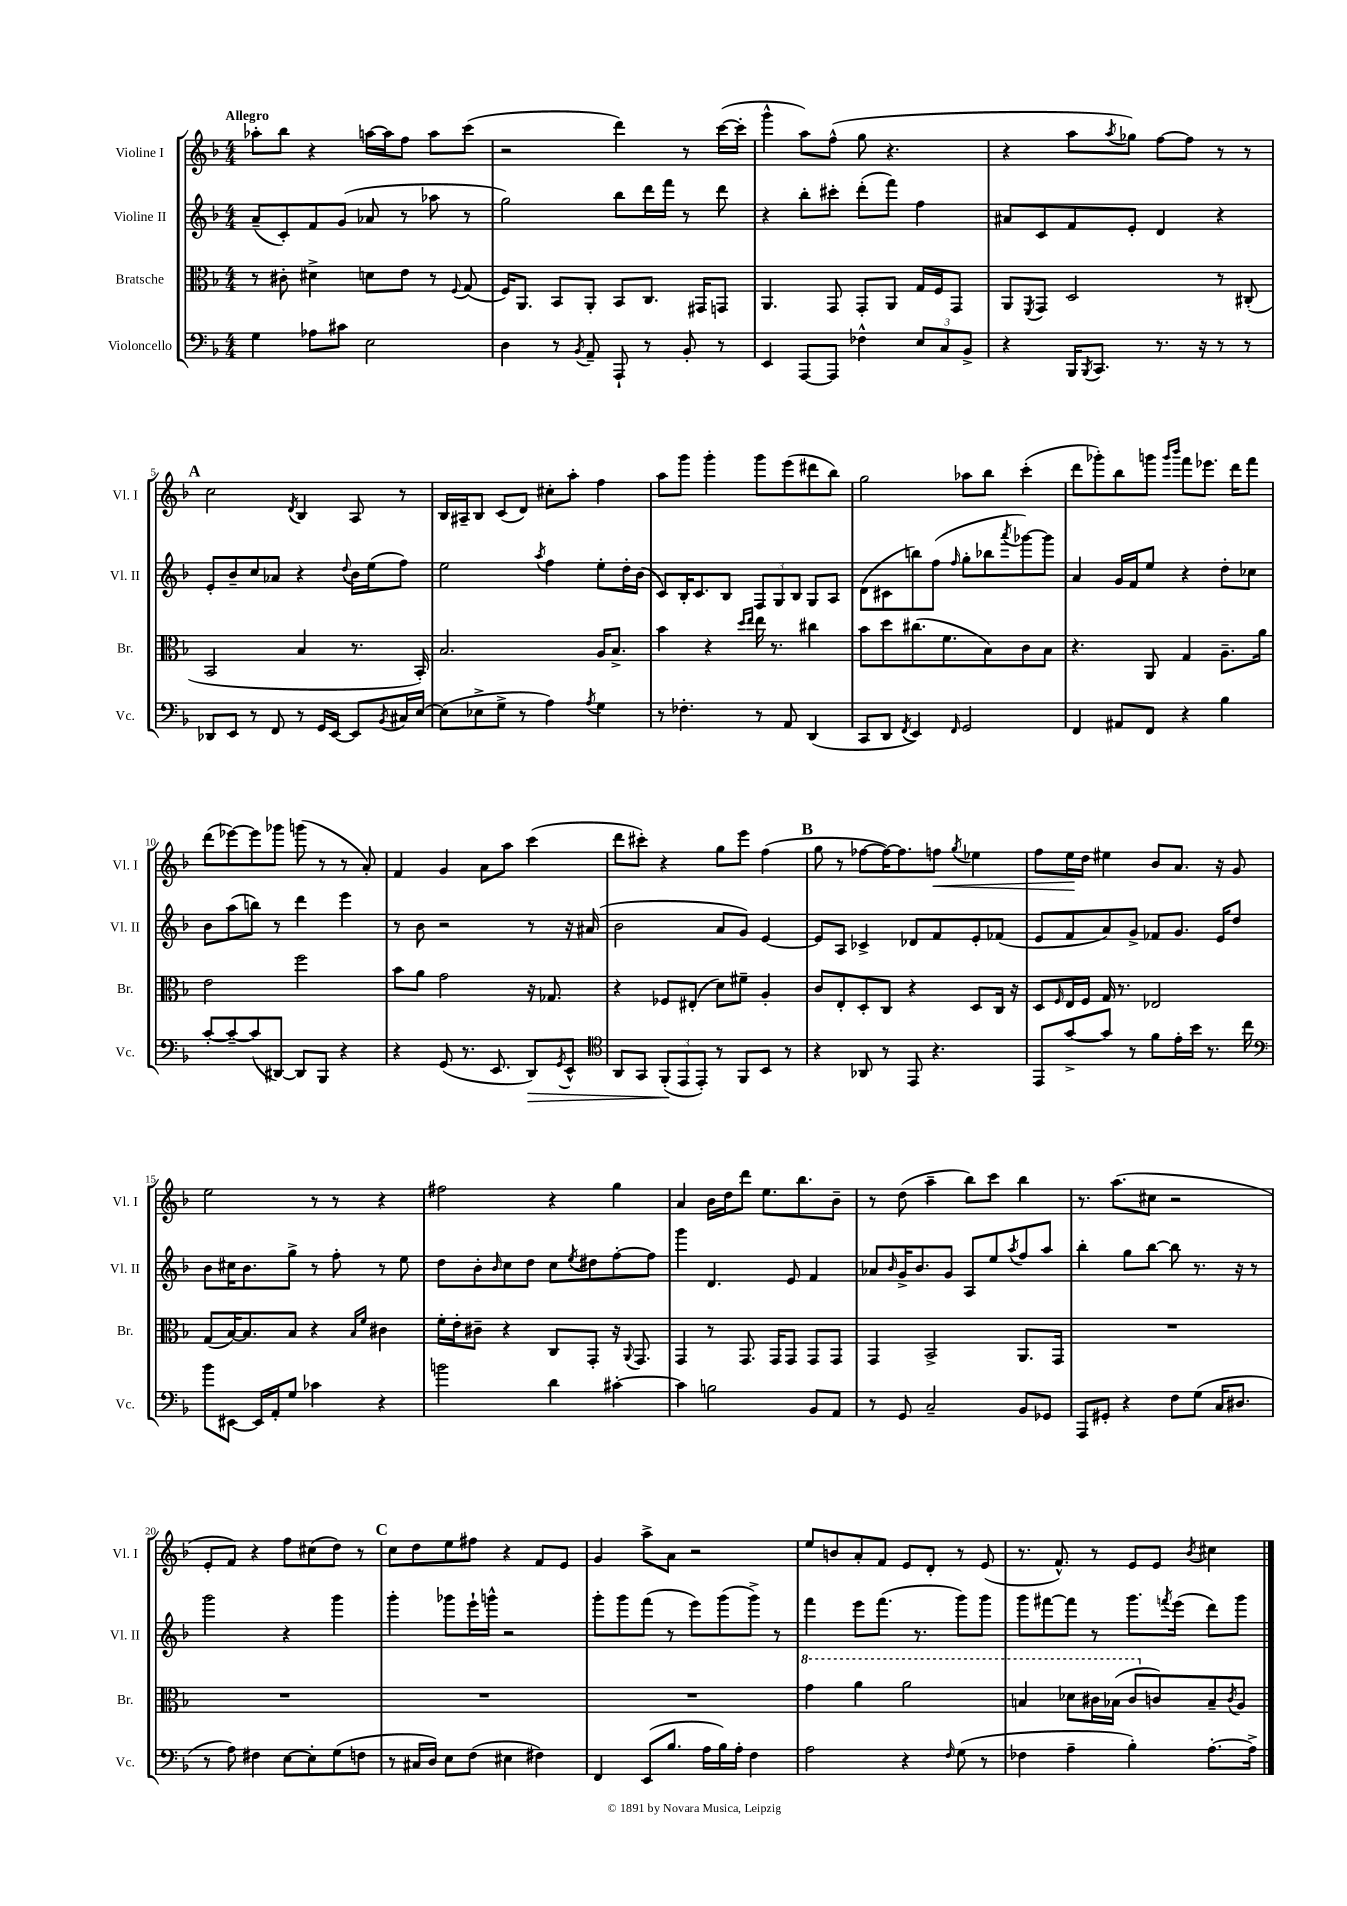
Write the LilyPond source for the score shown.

<<
\new StaffGroup <<
\new Staff = "s0" \with { instrumentName = "Violine I" shortInstrumentName = "Vl. I" } {
    \clef treble \key f \major \numericTimeSignature \time 4/4 \tempo "Allegro"
    aes''8-. bes''8 r4 a''16~ a''16 f''8 a''8 c'''8( |
    r2 d'''4) r8 c'''16~( c'''16-. |
    g'''4-^ a''8) f''8-^( g''8 r4. |
    r4 a''8 \acciaccatura { a''8 } ges''8) f''8~ f''8 r8 r8 |
    \mark \markup { \bold "A" } c''2 \acciaccatura { d'8 } bes4 a8 r8 |
    bes16 ais16-- bes8 c'8( d'8) cis''8-. a''8-. f''4 |
    a''8 g'''8 g'''4-. g'''8 e'''8( dis'''8 bes''8) |
    g''2 aes''8 bes''8 c'''4-.( |
    d'''8 ges'''8-.) bes''8 g'''8 \grace { g'''16 bes'''16 } f'''8 ees'''8. d'''16 f'''8 |
    d'''8( ees'''8~) ees'''8 ges'''8 g'''8( r8 r8 a'8-.) |
    f'4 g'4 a'8 a''8 c'''4( |
    d'''8 cis'''8-.) r4 g''8 e'''8 f''4( |
    \mark \markup { \bold "B" } g''8 r8 fes''8~ fes''16~) fes''8. f''8\< \acciaccatura { g''8 } ees''4 |
    f''8 e''16\! d''16 eis''4 bes'8 a'8. r16 g'8 |
    e''2 r8 r8 r4 |
    fis''2 r4 g''4 |
    a'4 bes'16 d''16 d'''8 e''8. bes''8. bes'8-- |
    r8 d''8( a''4-- bes''8) c'''8 bes''4 |
    r8. a''8.( cis''8 r2 |
    e'8-. f'8) r4 f''8 cis''8( d''8) r8 |
    \mark \markup { \bold "C" } c''8 d''8 e''8 fis''8 r4 f'8 e'8 |
    g'4 a''8-> a'8 r2 |
    e''8 b'8 a'8-. f'8 e'8 d'8-. r8 e'8( |
    r8. f'8.-^) r8 e'8 e'8 \acciaccatura { bes'8 } cis''4 \bar "|." |
}
\new Staff = "s1" \with { instrumentName = "Violine II" shortInstrumentName = "Vl. II" } {
    \clef treble \key f \major \numericTimeSignature \time 4/4
    a'8--( c'8-.) f'8 g'8( aes'8 r8 aes''8 r8 |
    g''2) bes''8 d'''16 f'''16 r8 d'''8 |
    r4 bes''8-. cis'''8-. d'''8-.( f'''8) f''4 |
    ais'8 c'8 f'8 e'8-. d'4 r4 |
    \mark \markup { \bold "A" } e'8-. bes'8-- c''8 aes'8 r4 \appoggiatura { d''8 } bes'16 e''16( f''8) |
    e''2 \acciaccatura { a''8 } f''4 e''8-. d''16-. bes'16( |
    c'8) bes16-. c'8. bes8 \tuplet 3/2 { f8 g8 bes8 } g8 a8 |
    d'8( cis'8 b''8) f''8( \grace { f''16 } g''8-. bes''8 \acciaccatura { a'''8 } ges'''8~) ges'''8 |
    a'4 g'16 f'16 e''8 r4 d''8-. ces''8 |
    bes'8 a''8( b''8) r8 d'''4 e'''4 |
    r8 bes'8 r2 r8 r16 ais'16( |
    bes'2 a'8 g'8) e'4~ |
    \mark \markup { \bold "B" } e'8 a8 ces'4-> des'8 f'8 e'8-. fes'8( |
    e'8 f'8 a'8) g'8-> fes'8 g'8. e'16 d''8 |
    bes'8 cis''16 bes'8. g''8-> r8 f''8-. r8 e''8 |
    d''8 bes'8-. \grace { bes'16 } c''8 d''8 c''8 \acciaccatura { e''8 } dis''8 f''8~-. f''8 |
    g'''4 d'4. e'8 f'4 |
    aes'8 \grace { bes'16 } g'16-> bes'8. g'8 a8 e''8 \acciaccatura { a''8 } f''8 a''8 |
    bes''4-. g''8 bes''8~ bes''8 r8. r16 r8 |
    g'''2 r4 g'''4 |
    \mark \markup { \bold "C" } g'''4-. ges'''8 e'''16-! g'''16-^ r2 |
    g'''8-. g'''8 f'''8( r8 e'''8) g'''8( g'''8->) r8 |
    f'''4 e'''8 f'''8.( r8. g'''8) g'''8 |
    g'''8 fis'''8~ fis'''8 r8 g'''8. \acciaccatura { f'''8 } e'''16( d'''8) g'''8 \bar "|." |
}
\new Staff = "s2" \with { instrumentName = "Bratsche" shortInstrumentName = "Br." } {
    \clef alto \key f \major \numericTimeSignature \time 4/4
    r8 cis'8-. dis'4-> d'8 e'8 r8 \appoggiatura { f8 } g8( |
    f16) a,8. bes,8 a,8-. bes,8 c8. gis,16 g,8 |
    a,4. g,8 g,8-. a,8 g16 f16 g,8 |
    a,8 \acciaccatura { f,8 } g,8 d2 r8 cis8-.( |
    \mark \markup { \bold "A" } bes,2 bes4 r8. bes,16-.) |
    bes2. a16 bes8.-> |
    bes'4 r4 \grace { d''16 e''16 } e''16 r8. cis''4 |
    bes'8 d''8 cis''8.( f'8. bes8) c'8 bes8 |
    r4. a,8 g4 a8.-- a'16 |
    e'2 f''2 |
    bes'8 a'8 g'2 r16 ges8. |
    r4 fes8 eis8-.( d'8) fis'8-- a4-. |
    \mark \markup { \bold "B" } c'8 e8-. d8-. c8 r4 d8 c16 r16 |
    d8 \grace { f16 } e16 f16 g16 r8. ees2 |
    g8( bes16~) bes8. bes8 r4 \grace { bes16 f'16 } cis'4 |
    f'16-. e'16-. cis'8-- r4 c8 g,8-. r16 \appoggiatura { a,8 } g,8. |
    g,4 r8 g,8. g,16 g,8 g,8 g,8 |
    g,4 bes,2-> a,8. g,16 |
    R1 |
    R1 |
    \mark \markup { \bold "C" } R1 |
    R1 |
    \ottava #1 g''4 a''4 a''2 |
    b'4 des''8 cis''16 bes'16( cis''8 \ottava #0 c'!8) bes8-- \acciaccatura { c'8 } a8 \bar "|." |
}
\new Staff = "s3" \with { instrumentName = "Violoncello" shortInstrumentName = "Vc." } {
    \clef bass \key f \major \numericTimeSignature \time 4/4
    g4 aes8 cis'8 e2 |
    d4 r8 \acciaccatura { bes,8 } a,8-- a,,8-! r8 bes,8-. r8 |
    e,4 a,,8~ a,,8 fes4-^ \tuplet 3/2 { e8 c8 bes,8-> } |
    r4 bes,,16 \acciaccatura { bes,,8 } c,8. r8. r16 r8 r8 |
    \mark \markup { \bold "A" } des,8 e,8 r8 f,8 r8 g,16 e,16~ e,8 \acciaccatura { bes,8 } cis16 e16~ |
    e8( ees8-> g8-> r8 a4) \acciaccatura { a8 } g4 |
    r8 fes4.-. r8 a,8 d,4( |
    c,8 d,8 \acciaccatura { f,8 } e,4) \grace { f,16 } g,2 |
    f,4 ais,8 f,8 r4 bes4 |
    c'8~-. c'8~-- c'8( dis,8~) dis,8 bes,,8 r4 |
    r4 g,8( r8. e,8. d,8\>) \acciaccatura { g,8 } e,8-^ |
    \clef tenor a,8 g,8 \tuplet 3/2 { f,8-.\!( e,8 e,8-.) } r8 f,8 bes,8 r8 |
    \mark \markup { \bold "B" } r4 aes,8 r8 e,8 r4. |
    e,8 g'8~-> g'8 r8 f'8 e'16-. bes'16 r8. c''16 |
    \clef bass bes'8 eis,8~ eis,16 a,16-. g8 ces'4 r4 |
    b'2 d'4 cis'4~-. |
    cis'4 b2 bes,8 a,8 |
    r8 g,8 c2-- bes,8 ges,8 |
    a,,8 gis,8-. r4 f8 g8( c16 dis8. |
    r8 a8) fis4 e8~ e8-. g8( f8 |
    \mark \markup { \bold "C" } r8 cis16 d16) e8 f8( eis4 fis4) |
    f,4 e,8( bes8. a16 bes16) a16-. f4 |
    a2 r4 \grace { f16 } g8( r8 |
    fes4 a4-- bes4-.) a8.~-. a16-> \bar "|." |
}
>>
>>
